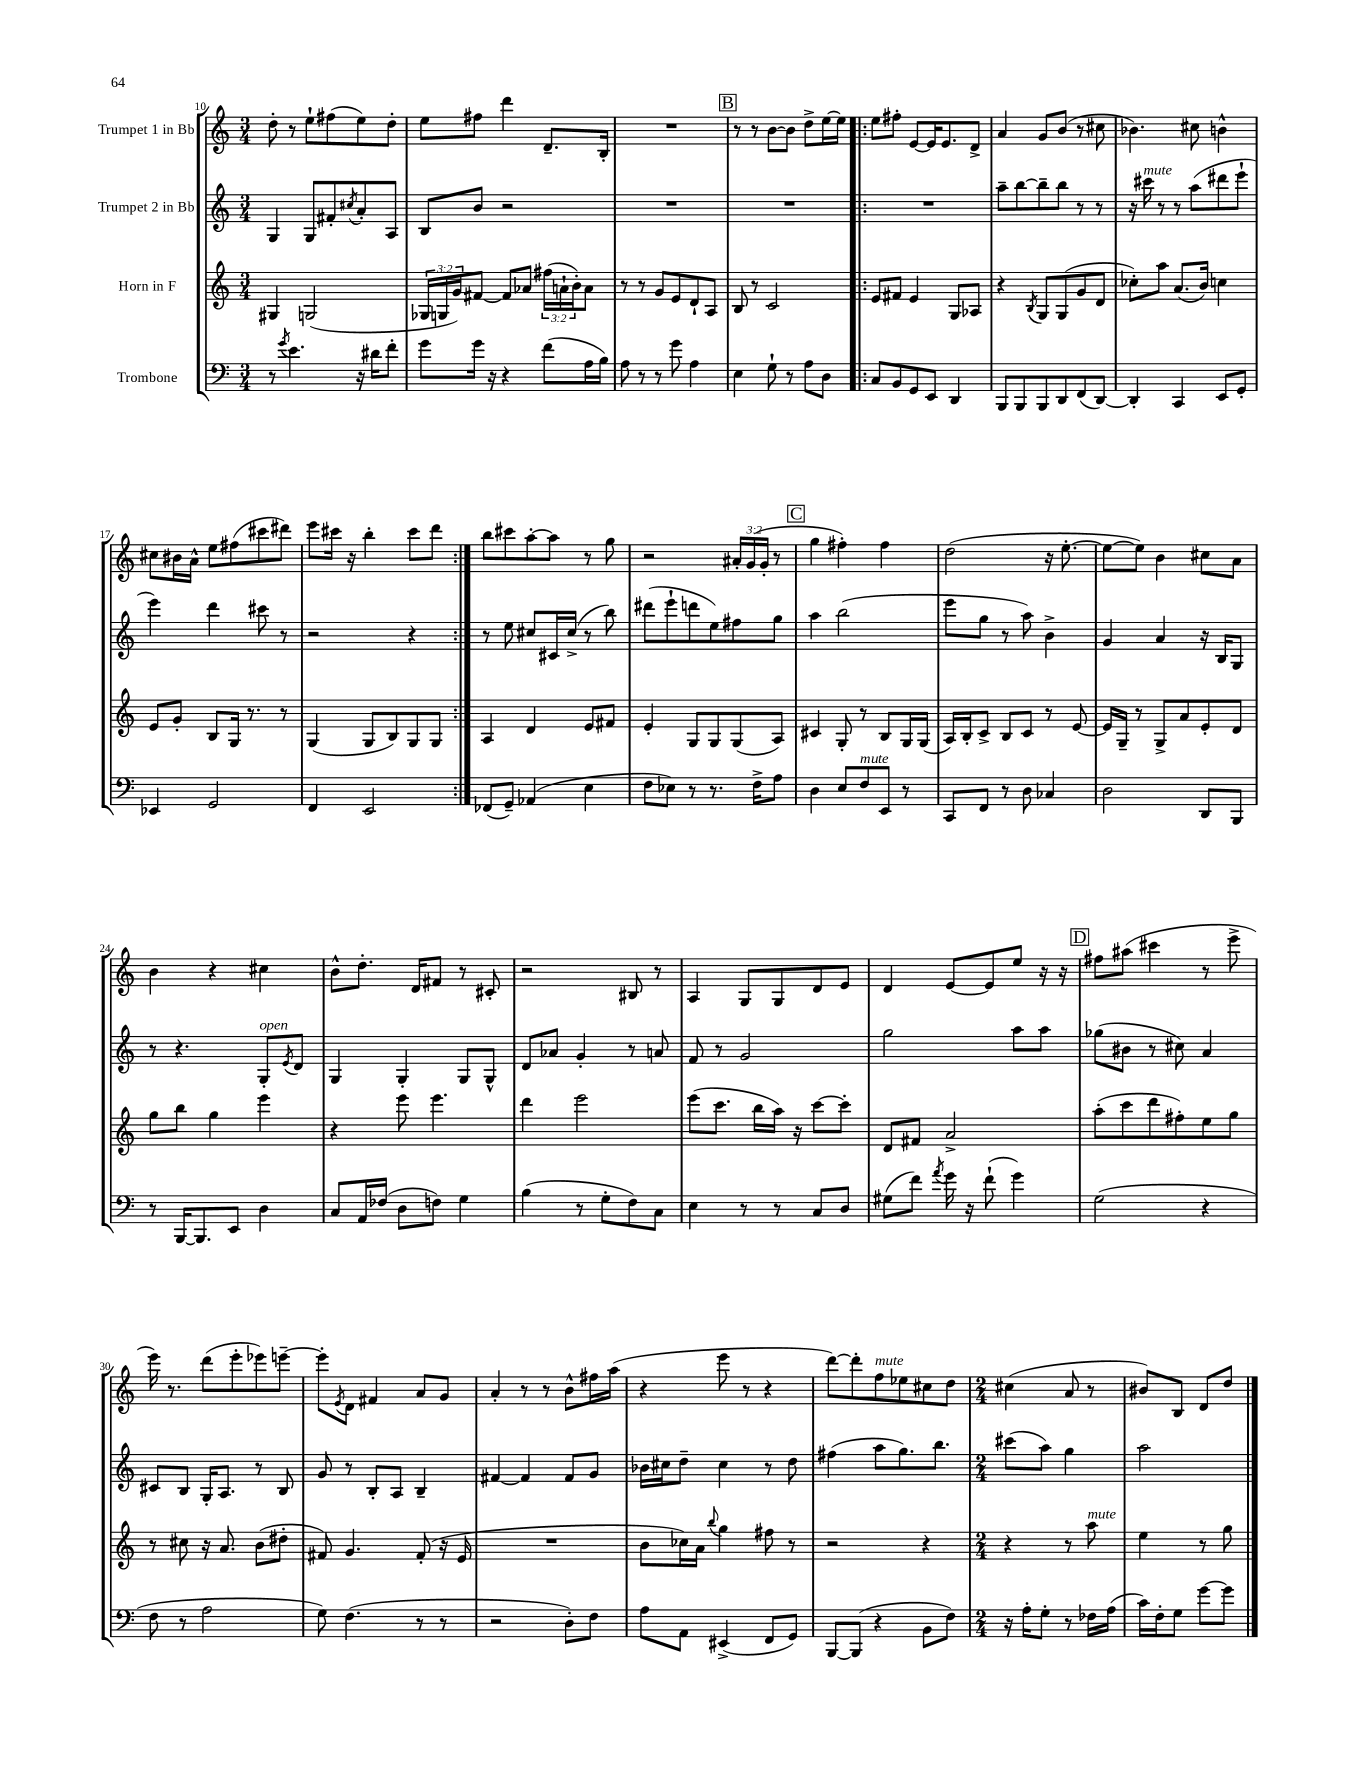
<<
\new StaffGroup <<
\new Staff = "s0" \with { instrumentName = "Trumpet 1 in Bb" } {
    \clef treble \key c \major \numericTimeSignature \time 3/4 \override Staff.TupletNumber.text = #tuplet-number::calc-fraction-text
    d''8-. r8 e''8-! fis''8( e''8) d''8-. |
    e''8 fis''8 d'''4 d'8.-- b16-. |
    R2. |
    \mark \markup { \box "B" } r8 r8 b'8~ b'8 d''8-> e''16~ e''16 |
    \repeat volta 2 { e''8 fis''8-. e'8~ e'16 e'8. d'8-> |
    a'4 g'8 b'8( r8 cis''8 |
    bes'4.) cis''8 b'4-^ |
    cis''8 bis'16 a'16-^ e''8 fis''8( cis'''8 dis'''8) |
    e'''8 cis'''16 r16 b''4-. cis'''8 d'''8 | }
    b''8 cis'''8 a''8~-. a''8 r8 g''8 |
    r2 \tuplet 3/2 { ais'16-. g'16( g'16-. } r8 |
    \mark \markup { \box "C" } g''4 fis''4-.) fis''4 |
    d''2( r16 e''8.~-. |
    e''8~ e''8) b'4 cis''8 a'8 |
    b'4 r4 cis''4 |
    b'8-^ d''8.-. d'16 fis'8 r8 cis'8-. |
    r2 bis8 r8 |
    a4 g8 g8 d'8 e'8 |
    d'4 e'8~ e'8 e''8 r16 r16 |
    \mark \markup { \box "D" } fis''8 ais''8( cis'''4 r8 e'''8-> |
    e'''16) r8. d'''8( e'''8-. ees'''8) e'''8~-- |
    e'''8-. \acciaccatura { e'8 } d'8 fis'4 a'8 g'8 |
    a'4-. r8 r8 b'8-^ fis''16 a''16( |
    r4 e'''8 r8 r4 |
    d'''8~) d'''8-. f''8^\markup { \italic "mute" } ees''8 cis''8 d''8 |
    \numericTimeSignature \time 2/4 cis''4( a'8 r8 |
    bis'8) b8 d'8 d''8 \bar "|." |
}
\new Staff = "s1" \with { instrumentName = "Trumpet 2 in Bb" } {
    \clef treble \key c \major \numericTimeSignature \time 3/4
    g4 g8 fis'8-. \acciaccatura { cis''8 } a'8-. a8 |
    b8 b'8 r2 |
    R2. |
    \mark \markup { \box "B" } R2. |
    \repeat volta 2 { R2. |
    a''8-- b''8~ b''8-- b''8 r8 r8 |
    r16 cis'''16^\markup { \italic "mute" } r8 r8 a''8( dis'''8 e'''8-! |
    e'''4) d'''4 cis'''8 r8 |
    r2 r4 | }
    r8 e''8 cis''8 cis'16 cis''16->( r8 b''8) |
    dis'''8( e'''8-! d'''8 e''8) fis''8 g''8 |
    \mark \markup { \box "C" } a''4 b''2( |
    e'''8 g''8 r8 a''8) b'4-> |
    g'4 a'4 r16 b16 g8 |
    r8 r4. g8-.^\markup { \italic "open" } \acciaccatura { e'8 } d'8 |
    g4 g4-. g8 g8-^ |
    d'8 aes'8 g'4-. r8 a'8 |
    f'8 r8 g'2 |
    g''2 a''8 a''8 |
    \mark \markup { \box "D" } ges''8( bis'8 r8 cis''8) a'4 |
    cis'8 b8 g16-. a8. r8 b8 |
    g'8 r8 b8-. a8 b4-- |
    fis'4~ fis'4 fis'8 g'8 |
    bes'16 cis''16 d''8-- cis''4 r8 d''8 |
    fis''4( a''8 g''8.) b''8. |
    \numericTimeSignature \time 2/4 cis'''8( a''8) g''4 |
    a''2 \bar "|." |
}
\new Staff = "s2" \with { instrumentName = "Horn in F" } {
    \clef treble \key c \major \numericTimeSignature \time 3/4 \override Staff.TupletNumber.text = #tuplet-number::calc-fraction-text
    gis4 g2( |
    \tuplet 3/2 { ges16 g16 g'16) } fis'8~ fis'8 aes'8 \tuplet 3/2 { fis''16( a'16-! b'16-.) } a'8 |
    r8 r8 g'8 e'8 d'8-! a8 |
    \mark \markup { \box "B" } b8 r8 c'2 |
    \repeat volta 2 { e'8 fis'8 e'4 g8 aes8 |
    r4 \acciaccatura { b8 } g8 g8( g'8 d'8 |
    ces''8-.) a''8 a'8.( b'16) c''4 |
    e'8 g'8-. b8 g16 r8. r8 |
    g4( g8 b8) g8 g8 | }
    a4 d'4 e'8 fis'8 |
    e'4-. g8 g8 g8( a8) |
    \mark \markup { \box "C" } cis'4 g8-. r8 b8 g16 g16( |
    a16) b16-. c'8-> b8 c'8 r8 e'8~ |
    e'16 g16-- r8 g8-> a'8 e'8-. d'8 |
    g''8 b''8 g''4 e'''4 |
    r4 e'''8 e'''4. |
    d'''4 e'''2 |
    e'''8( c'''8. b''16 a''16) r16 c'''8~ c'''8-. |
    d'8 fis'8 a'2-> |
    \mark \markup { \box "D" } a''8-.( c'''8 d'''8 fis''8-.) e''8 g''8 |
    r8 cis''8 r16 a'8. b'8( dis''8-. |
    fis'8) g'4. fis'8-.( r16 e'16 |
    R2. |
    b'8 ces''16) a'16 \appoggiatura { b''8 } g''4 fis''8 r8 |
    r2 r4 |
    \numericTimeSignature \time 2/4 r4 r8 a''8^\markup { \italic "mute" } |
    e''4 r8 g''8 \bar "|." |
}
\new Staff = "s3" \with { instrumentName = "Trombone" } {
    \clef bass \key c \major \numericTimeSignature \time 3/4
    r8 \acciaccatura { g'8 } e'4. r16 dis'16 f'8-. |
    g'8 g'16 r16 r4 f'8( a16 b16) |
    a8 r8 r8 g'8 a4 |
    \mark \markup { \box "B" } e4 g8-! r8 a8 d8 |
    \repeat volta 2 { c8 b,8 g,8 e,8 d,4 |
    b,,8 b,,8 b,,8 d,8 f,8( d,8~) |
    d,4-. c,4 e,8 g,8-. |
    ees,4 g,2 |
    f,4 e,2 | }
    fes,8( g,8--) aes,4( e4 |
    f8 ees8) r8 r8. f16-> a8 |
    \mark \markup { \box "C" } d4 e8 f8^\markup { \italic "mute" } e,8 r8 |
    c,8 f,8 r8 d8 ces4 |
    d2 d,8 b,,8 |
    r8 b,,16~ b,,8. e,8 d4 |
    c8 a,16 fes16( d8 f8) g4 |
    b4( r8 g8-. f8) c8 |
    e4 r8 r8 c8 d8 |
    gis8( f'8) \acciaccatura { a'8 } g'16 r16 f'8-!( g'4) |
    \mark \markup { \box "D" } g2( r4 |
    f8 r8 a2 |
    g8) f4.( r8 r8 |
    r2 d8-.) f8 |
    a8 a,8 eis,4->( f,8 g,8) |
    b,,8~ b,,8( r4 b,8 f8) |
    \numericTimeSignature \time 2/4 r16 a16-. g8-. r8 fes16 a16( |
    c'16) f16-. g8 g'8~ g'8 \bar "|." |
}
>>
>>
\layout { \context { \Score currentBarNumber = #10 } }
